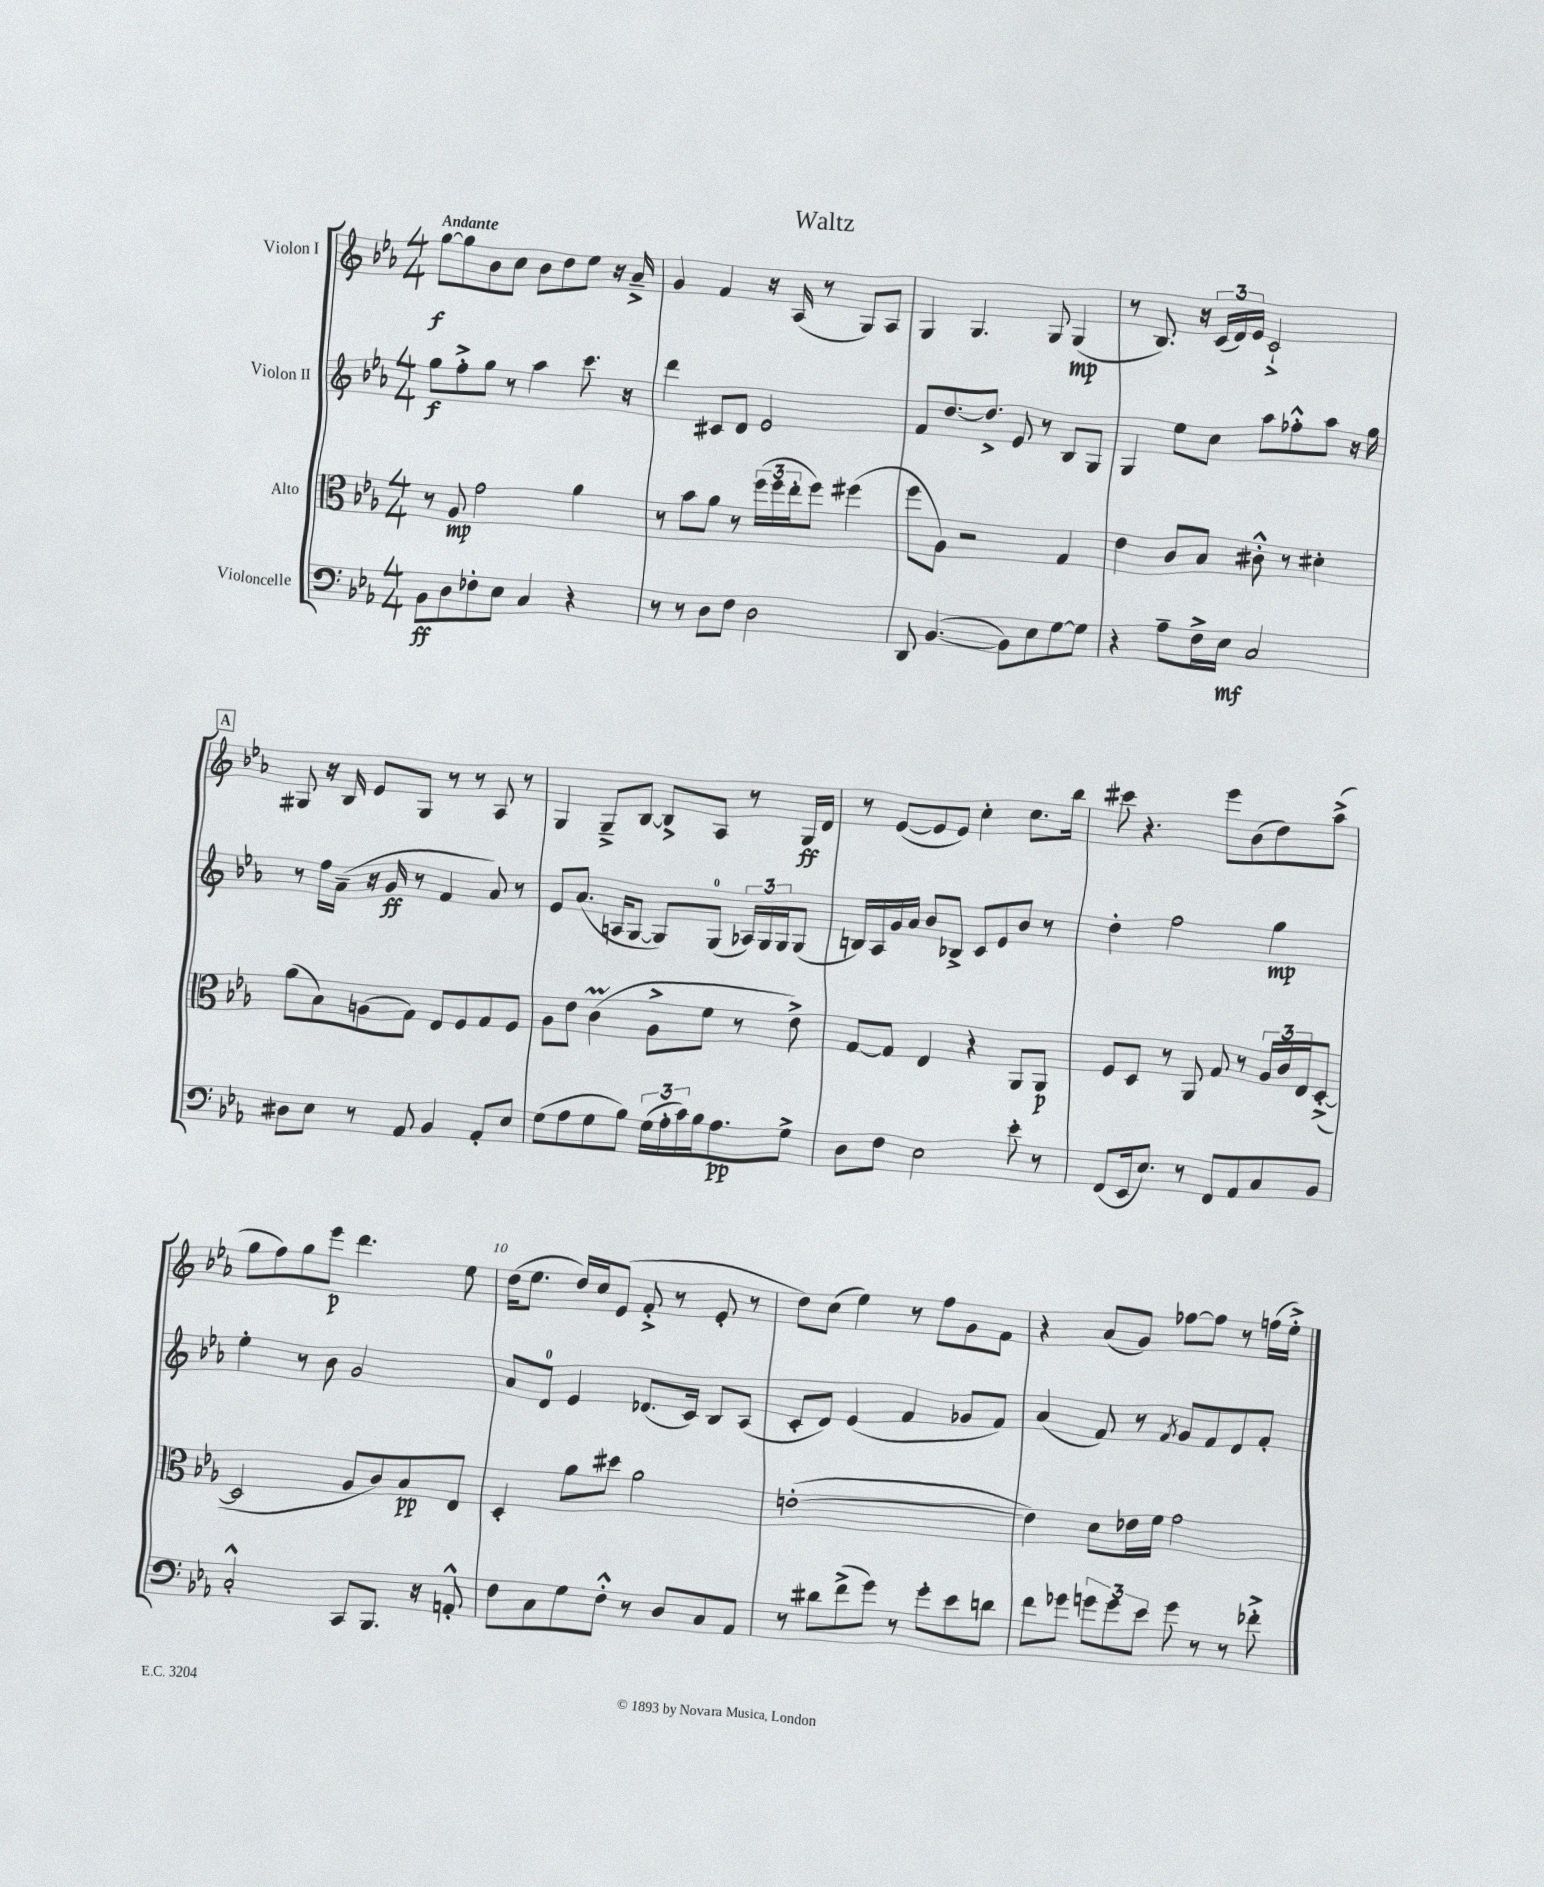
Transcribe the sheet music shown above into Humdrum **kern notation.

**kern	**kern	**kern	**kern
*staff4	*staff3	*staff2	*staff1
*clefF4	*clefC3	*clefG2	*clefG2
*k[b-e-a-]	*k[b-e-a-]	*k[b-e-a-]	*k[b-e-a-]
*M4/4	*M4/4	*M4/4	*M4/4
8BB-	8r	8gg	[8gg
8D	8A-	8ff'^	8gg]
8F-'	2g	8gg	8b-
8E-	.	8r	8cc
4C	.	4aa-	8b-
.	.	.	8dd
4r	4a-	8.ccc	8ee-
.	.	.	16r
.	.	16r	16a-~^
=	=	=	=
8r	8r	4ddd	4g
8r	8b-	.	.
8D	8a-	8c#	4f
8F	8r	8d	.
2D	(24ff	2e-	16r
.	24ff	.	.
.	.	.	(16A-
.	24ee-'	.	.
.	8ff)	.	8r
.	(4ff#	.	8G)
.	.	.	8A-
=	=	=	=
8DD	8ff	8f	4G
([4.BB-	8A-)	[8.dd	.
.	2r	.	4.G
.	.	8.dd^]	.
8BB-])	.	8e-	.
8E-	.	8r	8G
[8G	4G	8B-	(4G
8G]	.	8G	.
=	=	=	=
4r	4e-	4G	8r
.	.	.	8.B-)
8A-~	8c	8ee-	.
.	.	.	16r
16F^	8B-	8cc	(24c
.	.	.	24d)
16E-	.	.	.
.	.	.	24e-
2C	8c#'^^	8aa-	2c`^
.	8r	8ff-'^^	.
.	4d#'	8aa-	.
.	.	16r	.
.	.	16gg	.
=	=	=	=
8D#	(8a-	8r	8G#
8E-	8B-)	16ff	16r
.	.	(16a-~	16B-
8r	(8A	16r	8e-
.	.	16g	.
8AA-	8G)	8r	8G#
4BB-	8E-	4f	8r
.	8F	.	8r
8AA-'	8G	8a-)	8A-
8E-	8F	8r	8r
=	=	=	=
(8G	8A-	8e-	4G
8A-	8e-	(8.a-	.
8G	(4c	.	8G~^
.	.	16A	.
8B-)	.	[8G	[8B-
(24G	8A-^	8G])	8B-^]
24A-'	.	.	.
24c)	.	.	.
16B-	8f	(8G	8A-
8.A-	.	.	.
.	8r	24A-)	8r
.	.	24G	.
.	.	24G	.
8G^	8e-^)	(8G	16G
.	.	.	16d
=	=	=	=
8D	[8G	16B)	8r
.	.	16A-	.
8F	8G]	16g	([8e-
.	.	16a-	.
2E-	4E-	8b-	8e-]
.	.	8B-^	8e-)
.	4r	8c	4cc'
.	.	8e-	.
8e-'	8AA-	8b-	8.cc
8r	8AA-	8r	.
.	.	.	16bb-
=	=	=	=
(8FF	8F	4dd'	8ccc#
16EE-	8D	.	4.r
8.E-)	.	.	.
.	8r	2ff	.
8r	8AA-	.	.
8FF	8G	.	8eee-
8AA-	8r	.	(8b-
8C	24A-	4gg	8dd)
.	24c	.	.
.	24E-	.	.
8BB-	([8D'^	.	(8aa-^
=	=	=	=
2C'^^	2D]	4ee-'	8gg
.	.	.	8ff)
.	.	8r	8gg
.	.	8b-	8eee-
8CC	8A-	2g	4.ddd
8.BBB-	8c)	.	.
.	8B-	.	.
16r	.	.	.
8AA'^^	8E-	.	8ee-
=	=	=	=
8F	4D'	8a-	(16dd
.	.	.	8.ee-
8C	.	8d	.
8G	8a-	4e-	16dd)
.	.	.	16cc
8F'^^	8dd#	.	(8e-
8r	2a-	(8.d-	8f'^
8D	.	.	8r
.	.	16c)	.
8C	.	8B-	8e-'
8AA-	.	(8A-	8r
=	=	=	=
8r	([1e'	8c'	8dd)
8d#	.	8d)	(8cc
(8f^	.	(4e-	4ee-)
8g)	.	.	.
8r	.	4f	8r
8g'	.	.	8ff
8e-	.	8g-	8g
8d	.	8f)	8f
=	=	=	=
8f	4e])	(4a-	4r
8g-	.	.	.
12g	8d	8f)	(8a-
12g	.	.	.
.	16e-	8r	8g)
12e-	.	.	.
.	16f	.	.
.	.	8qf	.
8g	2g	8g	[8ff-
8r	.	8f	8ff-]
8r	.	8d	8r
8f-'^	.	8f'	(16ff
.	.	.	16ee-'^)
==	==	==	==
*-	*-	*-	*-
